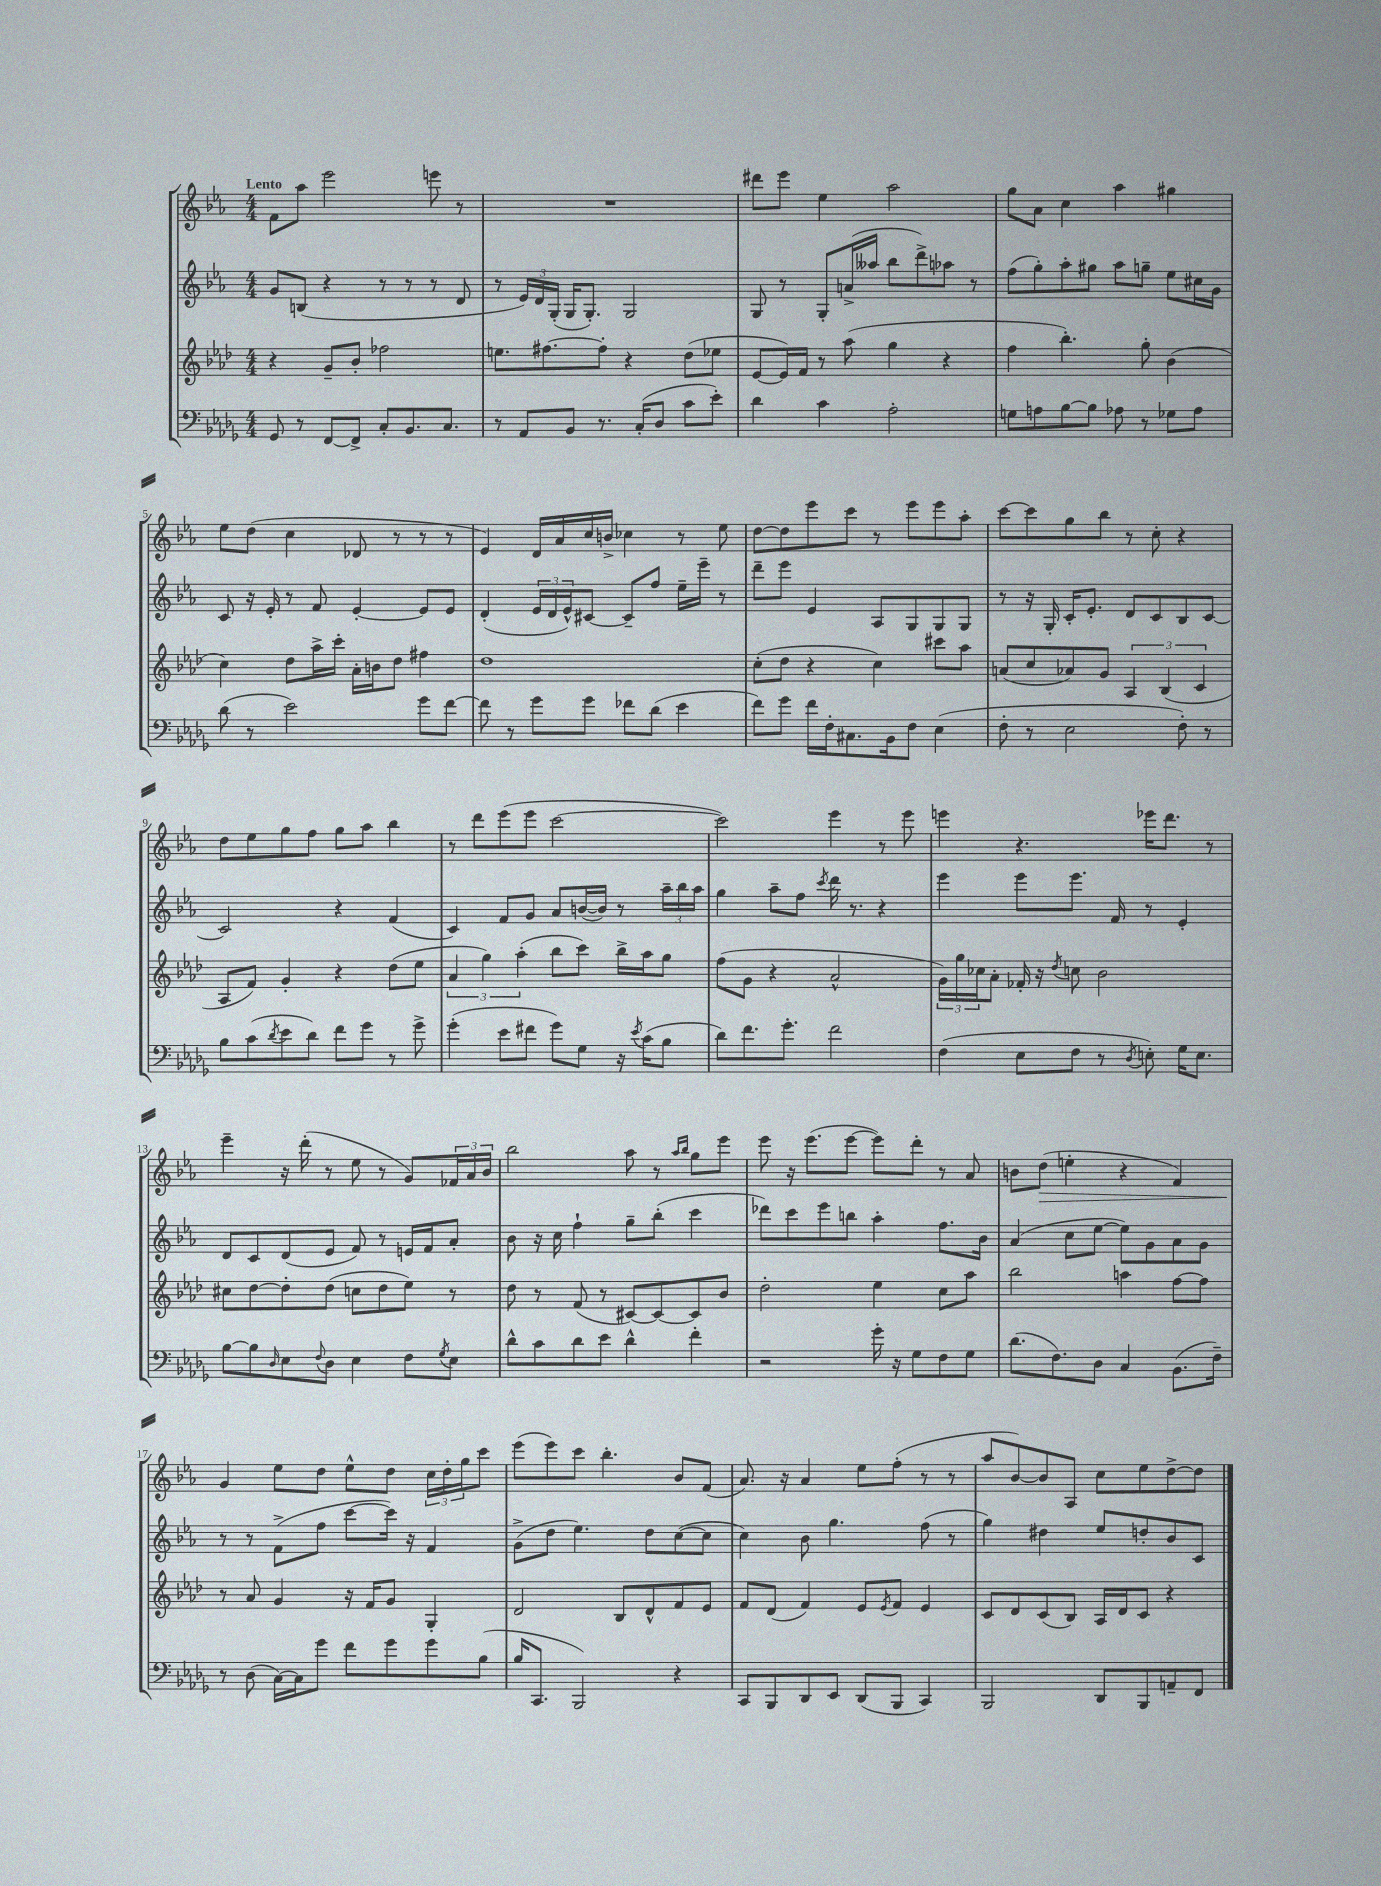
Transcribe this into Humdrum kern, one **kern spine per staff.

**kern	**kern	**kern	**kern
*staff4	*staff3	*staff2	*staff1
*clefF4	*clefG2	*clefG2	*clefG2
*k[b-e-a-d-g-]	*k[b-e-a-d-]	*k[b-e-a-]	*k[b-e-a-]
*M4/4	*M4/4	*M4/4	*M4/4
8GG-	4r	8g	8f
8r	.	(8B	8aa-
[8FF	8g~	4r	2eee-
8FF^]	8b-'	.	.
8C'	2ff-	8r	.
8.BB-	.	8r	.
.	.	8r	8eee
8.C	.	.	.
.	.	8d	8r
=	=	=	=
8r	8.ee	8r	1r
8AA-	.	24e-)	.
.	.	24d	.
.	[8.ff#	.	.
.	.	(24G'	.
8BB-	.	16G	.
.	.	8.G')	.
8.r	8ff#']	.	.
.	4r	2G	.
(16C'	.	.	.
8D-	.	.	.
8c	(8dd-	.	.
8e-')	8ee-	.	.
=	=	=	=
4d-	[8e-	8G	8ddd#
.	16e-])	8r	8eee-
.	16f	.	.
4c	8r	8G'	4ee-
.	(8aa-	(16a^	.
.	.	16aa--	.
2A-'	4gg	8bb-	2aa-
.	.	8ddd^)	.
.	4r	8aa-	.
.	.	8r	.
=	=	=	=
8G	4ff	(8ff	8gg
8A	.	8gg')	8a-
[8B-	4.bb-')	8aa-'	4cc
8B-]	.	8gg#	.
8A-	.	8aa-	4aa-
8r	8gg'	8gg~	.
8G-	(4b-	8ee-	4gg#
8A-	.	16cc#	.
.	.	16g	.
=	=	=	=
(8d-	4cc)	8c	8ee-
8r	.	16r	(8dd
.	.	16e-'	.
2e-)	8dd-	8r	4cc
.	16aa-^	8f	.
.	16ccc'	.	.
.	16a-'	[4e-'	8d-
.	16b	.	.
.	8dd-	.	8r
8g-	4ff#	8e-]	8r
[8f	.	8e-	8r
=	=	=	=
8f]	1dd-	(4d'	4e-)
8r	.	.	.
8g-	.	24e-	16d
.	.	24d	.
.	.	.	16a-
.	.	24e-^^)	.
8g-	.	[8c#	16cc
.	.	.	16b^
8f-	.	8c#~]	4cc-
(8d-	.	8ff	.
4e-	.	16ee-~	8r
.	.	16eee-~	.
.	.	8r	8ee-
=	=	=	=
8f)	(8cc'	8ddd~	[8dd
8g-	8dd-	8eee-	8dd]
16f	4r	4e-	8eee-
16F'	.	.	.
8.C#	.	.	8ccc
.	4cc)	8A-	8r
16BB-	.	.	.
8F	.	8G	8eee-
(4E-	8ccc#	8G	8eee-
.	8aa-	8G	8aa-'
=	=	=	=
8F'	(8a	8r	[8ccc
8r	8cc	16r	8ccc]
.	.	16G'	.
2E-	8a-)	16c'	8gg
.	.	8.e-'	.
.	8g	.	8bb-
.	6A-	8d	8r
.	.	8c	8cc'
.	(6B-	.	.
8F')	.	8B-	4r
.	6c	.	.
8r	.	[8c	.
=	=	=	=
8B-	8A-	2c]	8dd
(8c	8f)	.	8ee-
8qd-	.	.	.
8e-	4g'	.	8gg
8d-)	.	.	8ff
8f	4r	4r	8gg
8g-	.	.	8aa-
8r	(8dd-	(4f	4bb-
8g-^	8ee-	.	.
=	=	=	=
(4g-'	6a-	4c)	8r
.	.	.	8ddd
.	6gg)	.	.
8e-	.	8f	(8eee-
.	(6aa-'	.	.
8f#	.	8g	8eee-
8g-)	8bb-	8a-	[2ccc
8G-	8ccc)	([16b	.
.	.	16b])	.
16r	16bb-^	8r	.
8qe-	.	.	.
(16c	16aa-	.	.
8B-	8gg	24aa-~	.
.	.	24bb-	.
.	.	24aa-	.
=	=	=	=
8d-)	(8ff	4gg	2ccc])
8.f	8g	.	.
.	4r	8aa-~	.
8.g-'	.	.	.
.	.	8ff	.
.	.	8qccc	.
2f	2a-^^	16ddd	4eee-
.	.	8.r	.
.	.	4r	8r
.	.	.	8eee-
=	=	=	=
(4F	24g)	4eee-	4eee
.	24gg	.	.
.	24cc-	.	.
.	8a-'	.	.
8E-	16f-'	8eee-	4.r
.	16r	.	.
.	8qdd-	.	.
8F	8cc	8.eee-	.
8r	2b-	.	.
.	.	16f	.
8qD-	.	.	.
8E')	.	8r	16eee-
.	.	.	8.ddd
16G-	.	4e-'	.
8.E	.	.	.
.	.	.	8r
=	=	=	=
[8B-	8cc#	8d	4eee-~
8B-]	[8dd-	8c	.
16qqD-	.	.	.
8E-	8dd-']	(8d	16r
.	.	.	(16ddd'
8qqF	.	.	.
8D-	(8dd-	8e-	8r
4E-	8cc	8f)	8ee-
.	8dd-	8r	8r
8F	8ee-)	16e	8g)
.	.	16f	.
8qG-	.	.	.
8E-	8r	8a-'	24f-
.	.	.	24a-
.	.	.	24b-
=	=	=	=
8d-^^	8dd-	8b-	2bb-
8c	8r	16r	.
.	.	16cc	.
8d-	(8f	4ff`	.
8e-	8r	.	.
4d-^^	[8c#)	8gg~	8aa-
.	8c#_	(8bb-'	8r
.	.	.	16qqaa-
.	.	.	16qqbb-
4f'	8c#]	4ccc	8gg
.	8b-	.	8eee-
=	=	=	=
2r	2dd-'	8ddd-)	8eee-
.	.	8ccc	16r
.	.	.	(8.eee-
.	.	8eee-	.
.	.	8bb	[8eee-
16g-'	4ee-	4aa-'	8eee-])
16r	.	.	.
8G-	.	.	8ddd'
8F	8cc	8.ff	8r
8G-	8aa-	.	8a-
.	.	16b-	.
=	=	=	=
(8.d-	2bb-	(4a-	8b
.	.	.	(8dd
8.F)	.	.	.
.	.	8cc	4ee'
8D-	.	[8ee-	.
4C	4aa	8ee-])	4r
.	.	8g	.
(8.BB-	[8ff	8a-	4f)
.	8ff]	8g	.
16F~)	.	.	.
=	=	=	=
8r	8r	8r	4g
(8D-	8a-	8r	.
[16C)	4g	(8f^	8ee-
16C]	.	.	.
8g-	.	8ff	8dd
8f	16r	[8ccc	8ee-^^
.	16f	.	.
8g-	8g	16ccc])	8dd
.	.	16r	.
8g-	4G'	4f	24cc
.	.	.	24dd'
.	.	.	24gg
(8B-	.	.	8ccc
=	=	=	=
16B-	2d-	(8g^	(8eee-
8.CC	.	.	.
.	.	8dd	8eee-)
2BBB-)	.	4.ee-)	8ccc
.	.	.	4.bb-'
.	8B-	.	.
.	8d-^^	8dd	.
4r	8f	([8cc	8b-
.	8e-	8cc]	(8f
=	=	=	=
8CC	8f	4cc)	8.a-)
8BBB-	(8d-	.	.
.	.	.	16r
8DD-	4f)	8b-	4a-
8EE-	.	4.gg	.
(8DD-	8e-	.	8ee-
.	8qe-	.	.
8BBB-	8f	.	(8ff'
4CC)	4e-	(8ff	8r
.	.	8r	8r
=	=	=	=
2BBB-	8c	4gg)	8aa-
.	8d-	.	[8b-)
.	(8c	4dd#	8b-]
.	8B-)	.	8A-
8DD-	16A-	8ee-	8cc
.	16d-	.	.
8BBB-	8c	8dd'	8ee-
8AA~	4r	8b-	[8dd^
8FF	.	8c	8dd]
==	==	==	==
*-	*-	*-	*-
